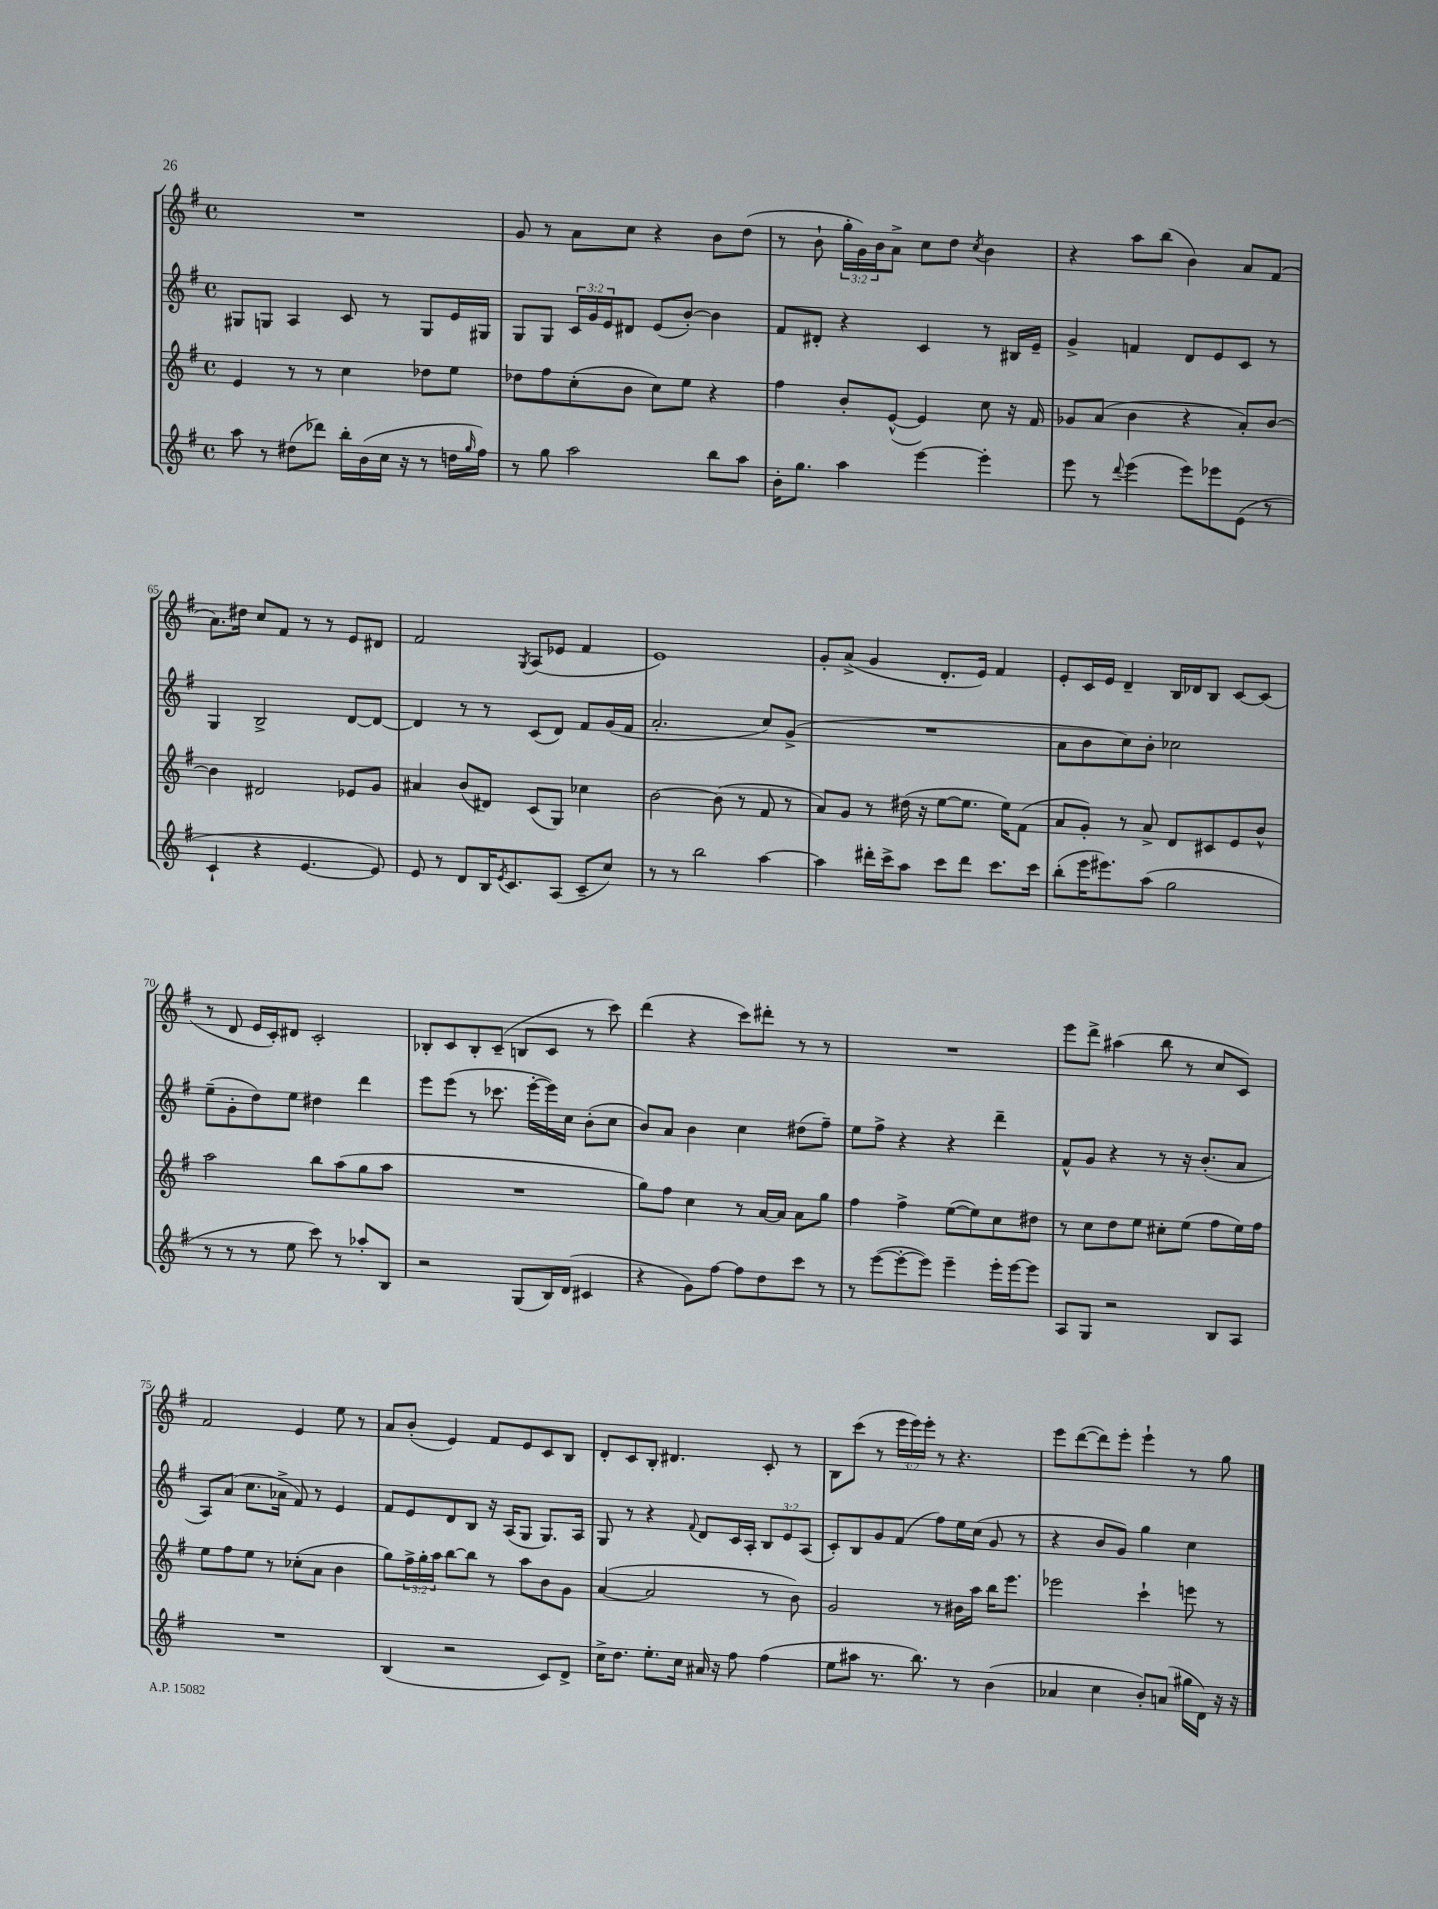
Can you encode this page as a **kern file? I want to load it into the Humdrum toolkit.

**kern	**kern	**kern	**kern
*staff4	*staff3	*staff2	*staff1
*clefG2	*clefG2	*clefG2	*clefG2
*k[f#]	*k[f#]	*k[f#]	*k[f#]
*M4/4	*M4/4	*M4/4	*M4/4
*met(c)	*met(c)	*met(c)	*met(c)
8aa	4e	8G#	1r
8r	.	8G	.
(8dd#	8r	4A	.
8ddd-)	8r	.	.
16bb'	4cc	8c	.
(16b	.	.	.
16cc	.	8r	.
16r	.	.	.
8r	8dd-	8G	.
16dd	8ee	16e	.
16qqgg	.	.	.
16ff#)	.	16G#	.
=	=	=	=
8r	8dd-	8G	8g
8gg	8ff#	8G	8r
2aa	(8cc'	24c	8a
.	.	24g	.
.	.	24e	.
.	8b	8d#	8cc
.	8cc)	(8e	4r
.	8ee	[8b')	.
8bb	4r	4b]	8b
8aa	.	.	(8dd
=	=	=	=
16b'	4ff#	8f#	8r
8.gg	.	.	.
.	.	8d#'	8b`
4aa	8b'	4r	24gg'
.	.	.	24g)
.	.	.	24b
.	([8e^^	.	8a^
[4eee	4e])	4c	8cc
.	.	.	8dd
.	.	.	8qcc
4eee']	8cc	8r	4b
.	16r	16B#	.
.	16f#	16e~	.
=	=	=	=
8eee	8g-	4g^	4r
8r	(8a	.	.
8qqddd	.	.	.
(4eee	4b	4f	8aa
.	.	.	(8bb
8eee)	4r	8d	4b)
8eee-	.	8e	.
(8e	8a')	8c	8a
8r	[8b	8r	(8f#
=	=	=	=
4c`	4b]	4G	8.a)
.	.	.	16dd#
4r	2d#	2B^	8cc
.	.	.	8f#
[4.e	.	.	8r
.	.	.	8r
.	8e-	[8d	8e
8e])	8g	8d_	8d#
=	=	=	=
8e	4a#	4d]	2f#
8r	.	.	.
8d	(8b	8r	.
16B	8d#)	8r	.
8qe	.	.	.
8.c	.	.	.
.	.	.	8qG
.	(8c	(8c	(8A
(8A	8G)	8d)	8e-
8c~	4cc-	8f#	4f#
8cc)	.	(16g	.
.	.	16f#	.
=	=	=	=
8r	[2b	2.a'	1e)
8r	.	.	.
2bb	.	.	.
.	(8b]	.	.
.	8r	.	.
[4aa	8f#	8cc)	.
.	8r	(8g^	.
=	=	=	=
4aa]	8a)	1r	8g'
.	8g	.	(8a^
16ddd#'	8r	.	4g
16ccc^	.	.	.
8aa	(16dd#	.	.
.	16r	.	.
8ccc	[8ee	.	8.d'
8ddd#	8.ee]	.	.
.	.	.	16e)
8.ccc	.	.	4f#
.	16ee)	.	.
.	(8f#	.	.
16ccc	.	.	.
=	=	=	=
(8bb'	8a	8a	8e'
16eee	8g')	8b	16c
8.eee#)	.	.	16e
.	8r	8cc)	4d~
(8aa	8a^	8b'	.
2gg	8d	2cc-	16B
.	.	.	16d-
.	8c#	.	8B
.	8e	.	[8c
.	8b^^	.	(8c]
=	=	=	=
8r	2aa	(8ee~	8r
8r	.	8g'	8d
8r	.	8dd)	16e
.	.	.	16c')
8ee	.	8ee	8d#
8ccc)	8bb	4dd#	2c'
8r	(8aa	.	.
8aa-'	8gg	4ddd	.
8B	8aa	.	.
=	=	=	=
2r	1r	8eee	8B-'
.	.	(8eee	8c
.	.	8r	8B-'
.	.	8.ccc-	(8c~
(8G	.	.	8B
.	.	[16eee'	.
16B)	.	16eee])	8c
(16d	.	16cc	.
4c#	.	(8b'	8r
.	.	8cc	8ccc)
=	=	=	=
4r	8gg)	8b)	(4ddd
.	8ff#	8a	.
8g)	4cc	4b	4r
[8ff#	.	.	.
8ff#]	8r	4cc	8ccc)
8dd	[16a	.	8ddd#'
.	16a]	.	.
8ccc	8a	(8dd#	8r
8r	8gg	8ff#~)	8r
=	=	=	=
8r	4ff#	8ee	1r
([8eee	.	8ff#^	.
8eee'_	4ff#^	4r	.
8eee])	.	.	.
4eee~	([8ee	4r	.
.	8ee])	.	.
16eee'	8cc	4ddd~	.
[16eee	.	.	.
8eee]	8dd#	.	.
=	=	=	=
8A	8r	8f#^^	8eee
8G	8cc	8g	8ddd^
2r	8dd	4r	(4aa#
.	8ee	.	.
.	8cc#'	8r	8bb
.	(8ee	16r	8r
.	.	(8.b'	.
8B	8ff#	.	8cc
8A	16ee)	8a	8c)
.	16ff#	.	.
=	=	=	=
1r	8ee	8A)	2f#
.	8ff#	(8a	.
.	8ee	8.cc	.
.	8r	.	.
.	.	16a-^	.
.	(8cc-'	8f#)	4e
.	8a	8r	.
.	4b	4e	8ee
.	.	.	8r
=	=	=	=
(4B	8gg)	8f#	8a
.	24ff#^	8e	(8b'
.	24gg'	.	.
.	24aa	.	.
2r	[8bb	8d	4e)
.	8bb]	8B	.
.	8r	16r	8f#
.	.	(16A	.
.	8aa	8G	8e
8c)	8b	8.G)	8c
8d^	8g	.	8B
.	.	16A	.
=	=	=	=
16cc^	([4a	8G	8d'
8.dd	.	.	.
.	.	8r	8c
8.ee'	2a]	4r	8B'
.	.	.	4.d#
16cc	.	.	.
.	.	8qqf#	.
16a#	.	8d	.
16r	.	.	.
8ff#	.	16c	.
.	.	16A'	.
(4ff#	8r	12B	8c'
.	.	12e	.
.	8b)	.	8r
.	.	(12A	.
=	=	=	=
8ee	2g	8c')	8B
8aa#	.	8B	(8ccc
8.r	.	8g	8r
.	.	(8f#	24eee
.	.	.	24eee)
8.bb)	.	.	.
.	.	.	24eee'
.	8r	8ff#)	8r
8r	16b#	16ee	4.r
.	16aa	(16cc	.
(4b	16bb	8g	.
.	8.eee	.	.
.	.	8r	.
=	=	=	=
4a-	2eee-	4r	8eee
.	.	.	([8ddd
4cc	.	8b	8ddd])
.	.	8g)	8eee'
8b')	4ccc`	4gg	4eee`
(8a	.	.	.
16gg#	8eee	4cc	8r
16d)	.	.	.
16r	8r	.	8gg
16r	.	.	.
==	==	==	==
*-	*-	*-	*-
